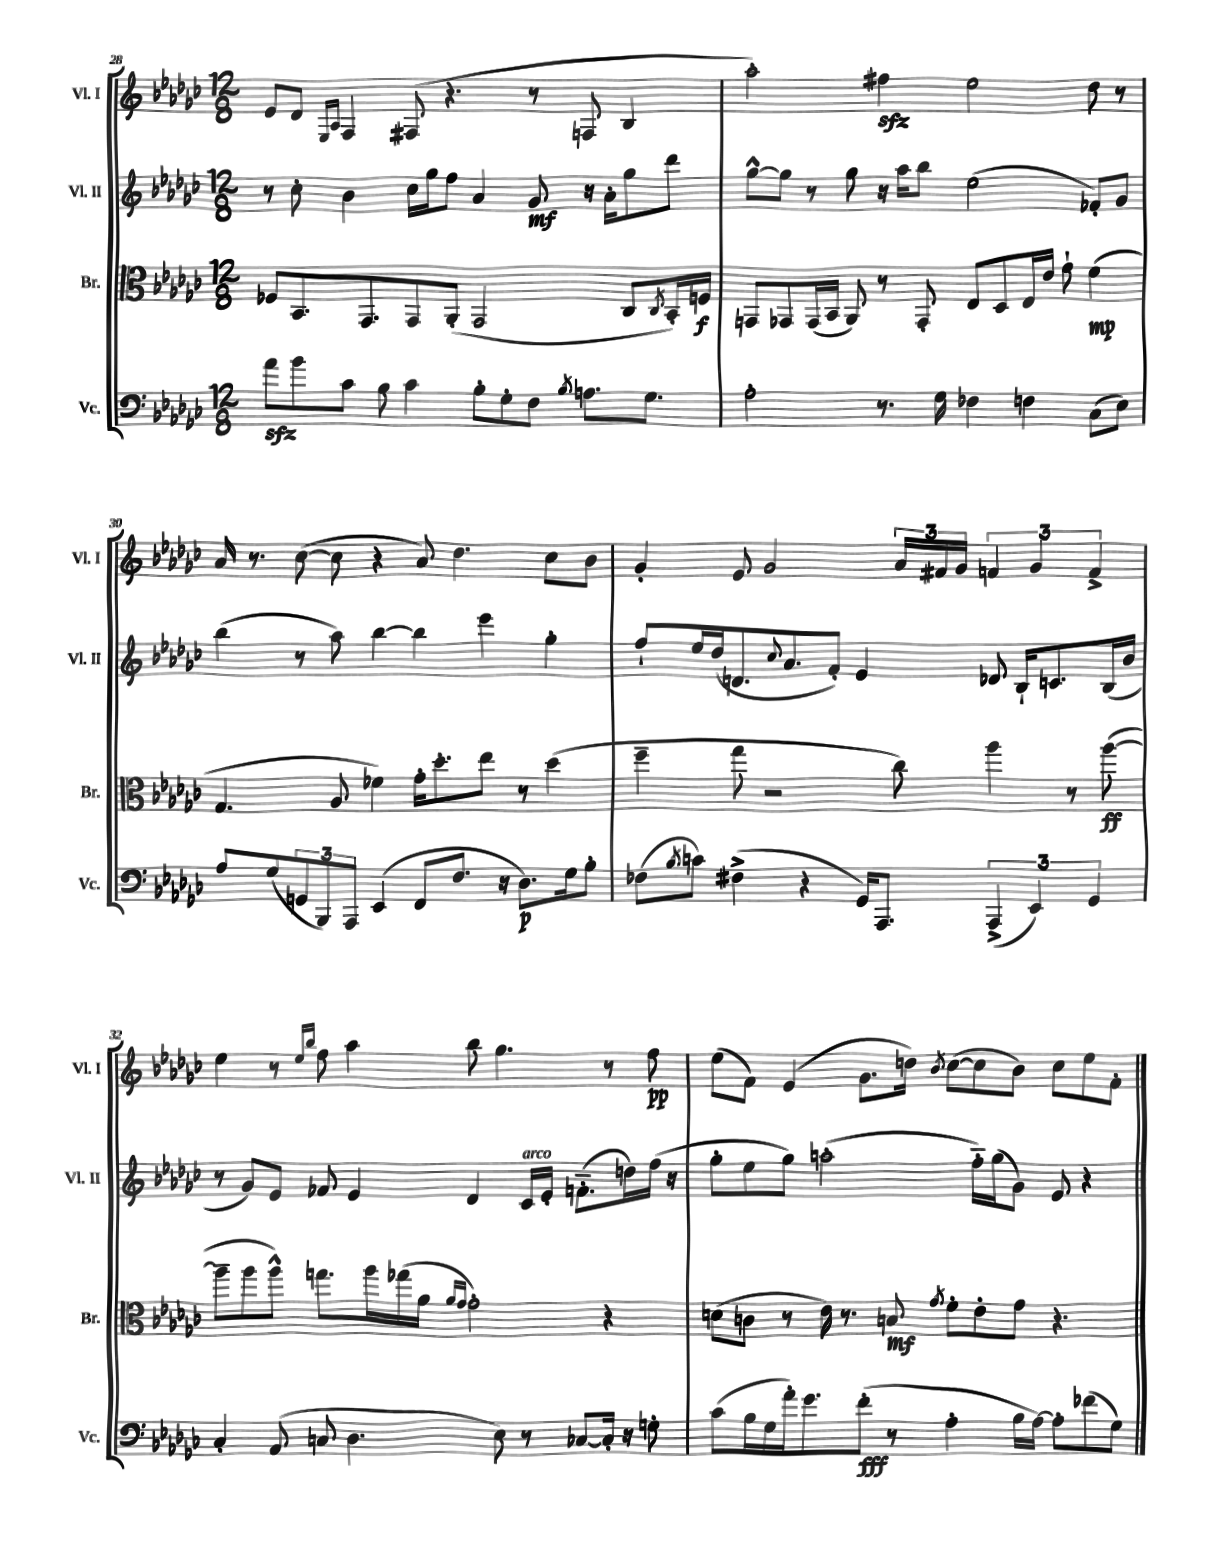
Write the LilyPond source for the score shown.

<<
\new StaffGroup <<
\new Staff = "s0" \with { instrumentName = "Vl. I" shortInstrumentName = "Vl. I" } {
    \clef treble \key ges \major \numericTimeSignature \time 12/8
    ees'8 des'8 \grace { ees16 aes16 } f4 fis8( r4. r8 f8 bes4 |
    aes''2-.) fis''4\sfz ees''2 des''8 r8 |
    aes'16 r8. ces''8~( ces''8 r4 aes'8) des''4. ces''8 bes'8 |
    ges'4-. ees'8 ges'2 \tuplet 3/2 { aes'16 fis'16 ges'16 } \tuplet 3/2 { f'4 ges'4 f'4-> } |
    ees''4 r8 \grace { ees''16 bes''16 } f''8 aes''4 bes''8 ges''4. r8 f''8\pp |
    ees''8( f'8) ees'4( ges'8. d''16) \acciaccatura { bes'8 } ces''8~( ces''8 bes'8) ces''8 ees''8 f'8-. \bar "|." |
}
\new Staff = "s1" \with { instrumentName = "Vl. II" shortInstrumentName = "Vl. II" } {
    \clef treble \key ges \major \numericTimeSignature \time 12/8
    r8 ces''8-. bes'4 ces''16 ges''16 f''8 aes'4 ges'8\mf r16 aes'16-. ges''8 des'''8 |
    ges''8~-^ ges''8 r8 ges''8 r16 aes''16 bes''8 ees''2( fes'8-.) ges'8 |
    bes''4( r8 aes''8) bes''4~ bes''4 ees'''4 ges''4-. |
    f''8-! ees''16 des''16( d'8. \appoggiatura { ces''8 } aes'8. f'8-.) ees'4 des'8 bes16-! c'8. bes16( bes'16 |
    r8 ges'8) ees'8 fes'8 ees'4 des'4 ces'16^\markup { \italic "arco" } ees'16-. f'8.-_( d''16) f''16( r16 |
    ges''8-. ees''8 ges''8) a''2-.( f''16-_) ges''16( ges'8) ees'8 r4 \bar "|." |
}
\new Staff = "s2" \with { instrumentName = "Br." shortInstrumentName = "Br." } {
    \clef alto \key ges \major \numericTimeSignature \time 12/8
    fes8 bes,8. ges,8. ges,8 aes,8-.( ges,2 ces8 \acciaccatura { ces8 } bes,16-.) f16\f |
    g,8 ges,8 ges,16( bes,16 aes,8) r8 ges,8-. ees8 des8 ees16 ees'16 ges'8-! f'4\mp( |
    ges4. aes8 fes'4) ges'16-. des''8.-. ees''8 r8 des''4( |
    f''4-- ges''8 r2 ces''8) aes''4 r8 aes''8~\ff( |
    aes''8-- aes''8 aes''8-^) g''8. aes''16 ges''16( aes'16 \grace { aes'16 ges'16 } ges'2-.) r4 |
    d'8( c'8 r8 ees'16) r8. b8\mf \acciaccatura { ges'8 } f'8-. ees'8-. ges'8 r4. \bar "|." |
}
\new Staff = "s3" \with { instrumentName = "Vc." shortInstrumentName = "Vc." } {
    \clef bass \key ges \major \numericTimeSignature \time 12/8
    aes'8\sfz bes'8 ces'8 bes8 ces'4 bes8-. ges8-. f8 \acciaccatura { bes8 } a8. ges8. |
    aes2-. r8. ges16 fes4 f4 ces8( ees8) |
    aes8 ges8( \tuplet 3/2 { g,8 bes,,8) aes,,8 } ees,4( f,8 f8. r16 des8.\p) ges16 bes8-. |
    fes8( \acciaccatura { bes8 } c'8) fis4->( r4 ges,16) aes,,8. \tuplet 3/2 { aes,,4->( ees,4) ges,4 } |
    ces4-. aes,8( c8 des4. ees8) r8 ces8~ ces16-. r16 g8-. |
    ces'8( bes16 ges16 aes'16-.) ges'8. f'8-.\fff( r8 aes4-. bes16 aes16~) aes8-. fes'8( ges8) \bar "|." |
}
>>
>>
\layout { \context { \Score currentBarNumber = #28 } }
